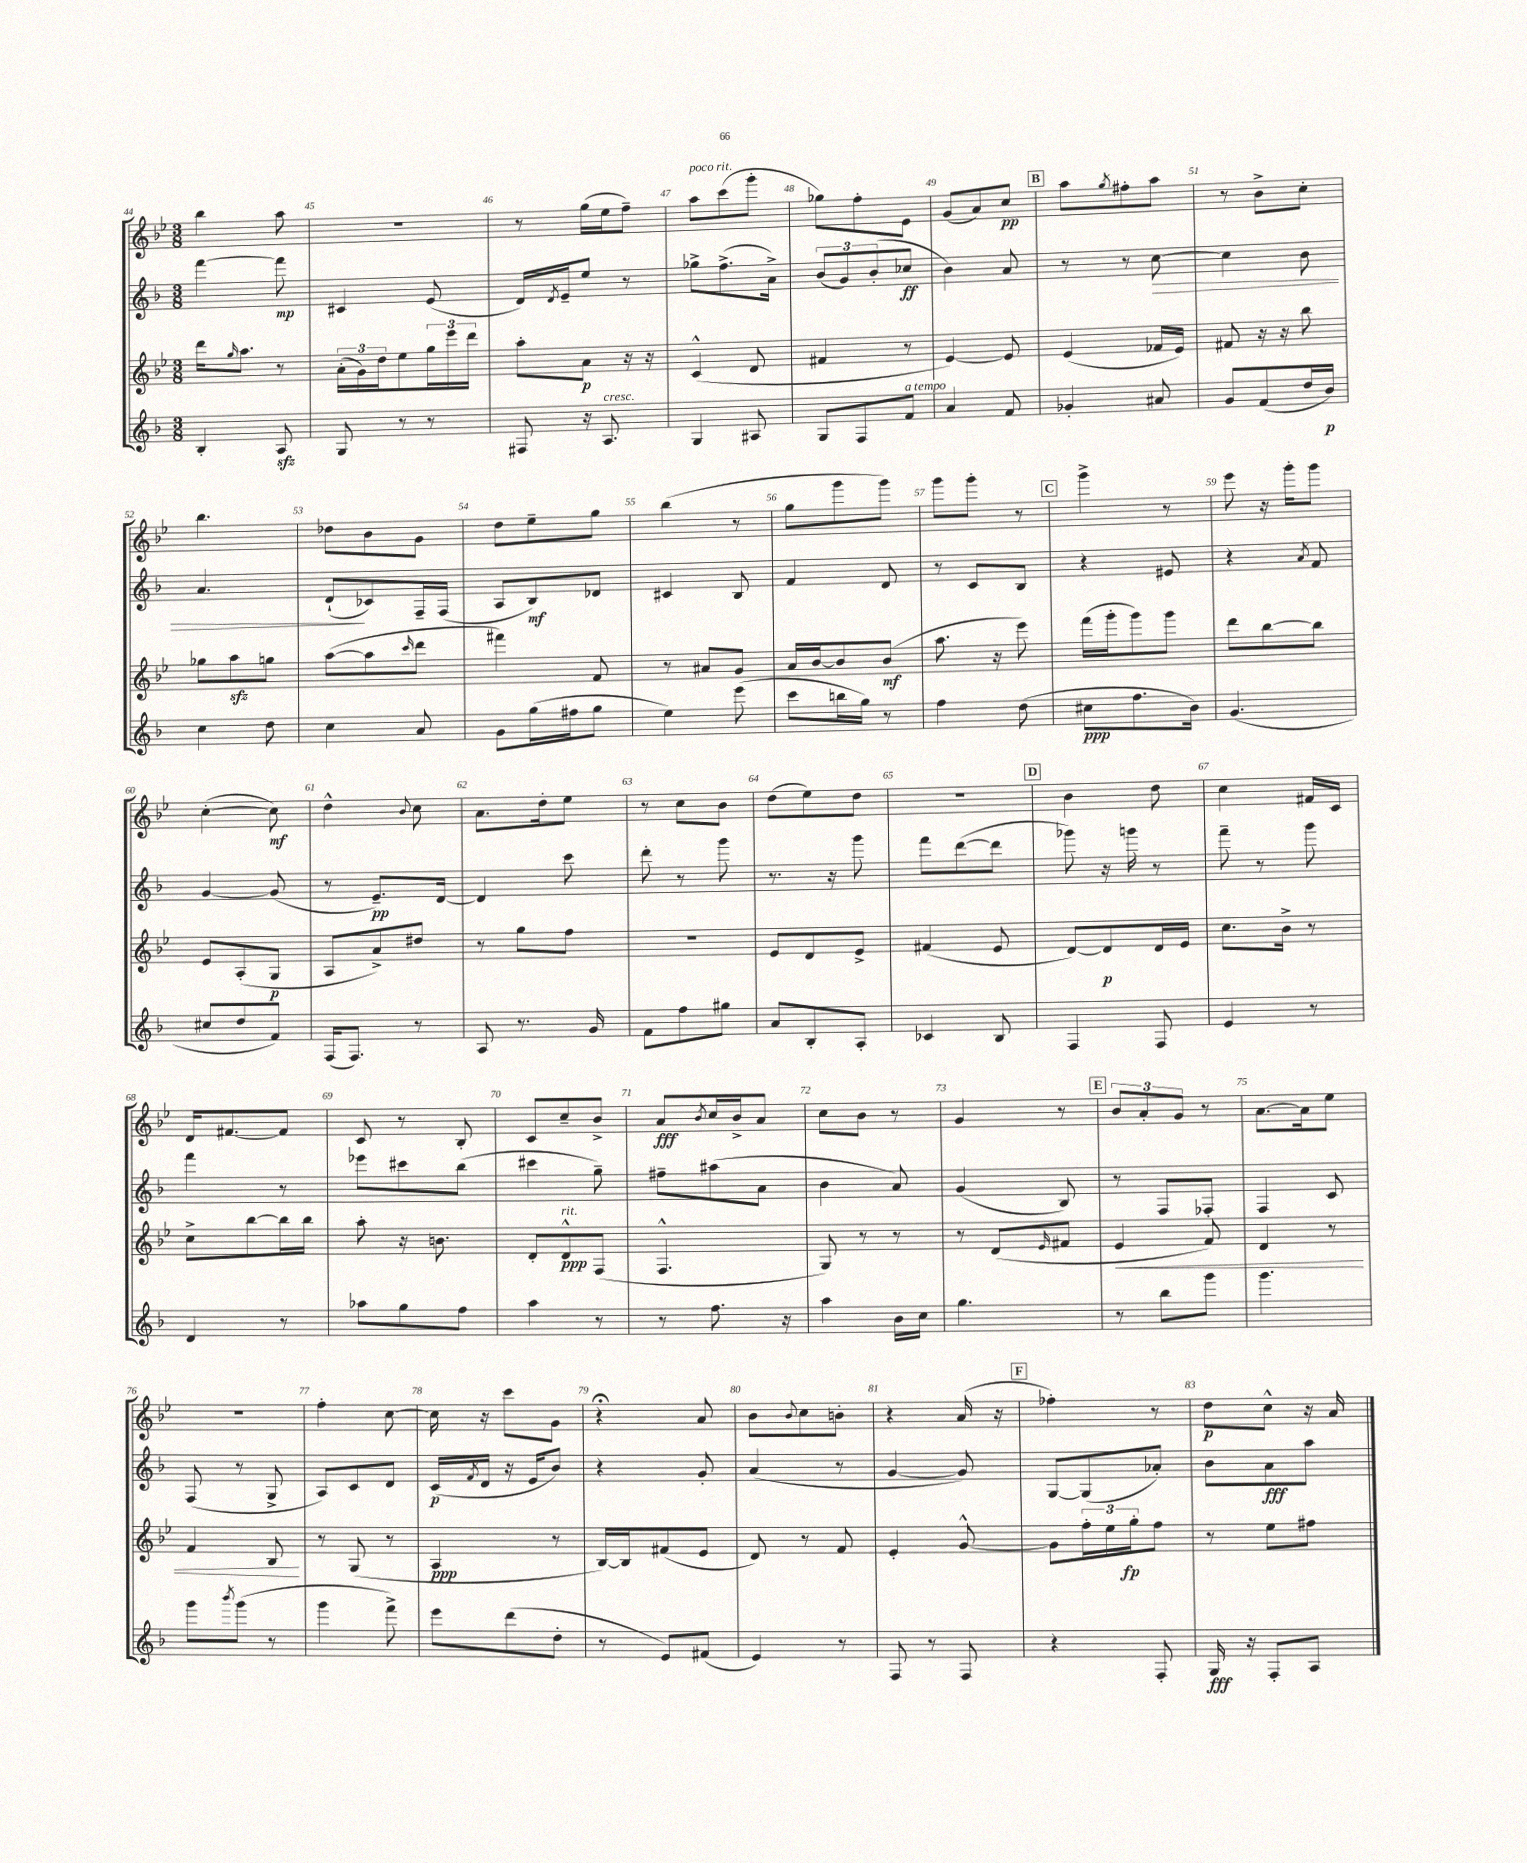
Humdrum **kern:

**kern	**kern	**kern	**kern
*staff4	*staff3	*staff2	*staff1
*clefG2	*clefG2	*clefG2	*clefG2
*k[b-]	*k[b-e-]	*k[b-]	*k[b-e-]
*M3/8	*M3/8	*M3/8	*M3/8
4B-'	16ddd	[4fff	4bb-
.	16qqgg	.	.
.	8.aa	.	.
8A	8r	8fff]	8aa
=	=	=	=
8G	(24a'	4c#	4.r
.	24g)	.	.
.	24dd	.	.
8r	8ee-	.	.
8r	24gg	(8e	.
.	24eee-	.	.
.	24ddd	.	.
=	=	=	=
8F#	8aa'	16d)	8r
.	.	8qd	.
.	.	16e~	.
16r	8a	8ee	(16gg
8.A	.	.	16ee-
.	16r	8r	8ff~)
.	16r	.	.
=	=	=	=
4G	(4c^^	8gg-^	8aa
.	.	(8.ff^	(8ccc
8A#	8d	.	8ggg'
.	.	16a^)	.
=	=	=	=
8G	4f#	(12b-	8gg-)
.	.	12g)	.
8F	.	.	8ff'
.	.	(12b-'	.
8f	8r	8cc-	8e-
=	=	=	=
4a	[4e-)	4b-)	(8g
.	.	.	8a)
8f	8e-]	8a	8cc
=	=	=	=
4g-'	(4e-	8r	8aa
.	.	.	8qgg
.	.	8r	8ff#'
8a#	16f-	[8cc	8aa
.	16e-)	.	.
=	=	=	=
8g	8f#	4cc]	8r
(8f	16r	.	8b-^
.	16r	.	.
16dd	8bb-	8b-	8cc'
16b-)	.	.	.
=	=	=	=
4cc	8gg-	4.a	4.bb-
.	8aa	.	.
8dd	8gg	.	.
=	=	=	=
4cc	([8aa	(8d`	8dd-
.	8aa]	8c-)	8b-
.	16qqccc	.	.
8a	8ddd	16F~	8g
.	.	(16F	.
=	=	=	=
8g	4fff#)	8A	8dd
(16gg	.	8B-)	8ee-~
16ff#	.	.	.
8gg	8f	8d-	8gg
=	=	=	=
4ee)	8r	4c#	(4bb-
.	8a#	.	.
(8eee	8g	8B-	8r
=	=	=	=
8ccc	16a	4f	8gg
.	[16b-	.	.
16bb	8b-]	.	8ggg
16gg)	.	.	.
8r	(8b-	8d	8ggg)
=	=	=	=
4ff	8.aa	8r	8ggg
.	.	8c	8ggg'
.	16r	.	.
(8dd	8eee-)	8B-	8r
=	=	=	=
8cc#	(16fff	4r	4ggg^
.	16ggg'	.	.
8.ff	8ggg)	.	.
.	8ggg	8e#	8r
16b-)	.	.	.
=	=	=	=
(4.g	8ddd	4r	8eee-
.	[8bb-	.	16r
.	.	.	16ggg'
.	.	8qa	.
.	8bb-]	8f	8ggg
=	=	=	=
8cc#	8e-	[4g	([4cc'
8dd	(8A'	.	.
8f)	8G	(8g]	8cc])
=	=	=	=
(16F	8A	8r	4dd^^
8.F)	.	.	.
.	8a^)	8.e~)	.
.	.	.	8qqb-
8r	8dd#	.	8cc
.	.	[16d	.
=	=	=	=
8A	8r	4d]	8.a
8.r	8gg	.	.
.	.	.	16dd'
.	8ff	8ccc	8ee-
16g	.	.	.
=	=	=	=
8f	4.r	8ddd'	8r
8ff	.	8r	8cc
8gg#	.	8ggg	8b-
=	=	=	=
8a	8e-	8.r	(8dd
8B-'	8d	.	8ee-)
.	.	16r	.
8A'	8e-^	8ggg	8dd
=	=	=	=
4c-	(4f#	8fff	4.r
.	.	([8ddd	.
8B-	8e-	8ddd]	.
=	=	=	=
4F	[8d)	8ggg-)	4b-
.	8d]	16r	.
.	.	16ggg	.
8F	16d	8r	8dd
.	16e-	.	.
=	=	=	=
4e	8.cc	8fff~	4cc
.	.	8r	.
.	16b-^	.	.
8r	8r	8ggg	16f#
.	.	.	16c
=	=	=	=
4d	8cc^	4fff	16d
.	.	.	[8.f#
.	[8bb-	.	.
8r	16bb-]	8r	8f#]
.	16bb-	.	.
=	=	=	=
8aa-	8aa'	8eee-	8c
8gg	16r	8ccc#	8r
.	8.b	.	.
8ff	.	(8bb-	8B-'
=	=	=	=
4aa	8d'	4ccc#	8c
.	8d^^	.	8cc~
8r	(8F	8gg~)	8b-^
=	=	=	=
8r	4.F^^	8ff#~	8a
.	.	.	8qb-
8.ff	.	(8aa#	16cc
.	.	.	16b-^
.	.	8a	8a
16r	.	.	.
=	=	=	=
4aa	8G)	4b-	8cc
.	8r	.	8b-
16b-	8r	8a)	8r
16cc	.	.	.
=	=	=	=
4.gg	8r	(4g	4g
.	(8d	.	.
.	16qqe-	.	.
.	8f#	8B-)	8r
=	=	=	=
8r	4e-	8r	12b-
.	.	.	12a'
8bb-	.	8F	.
.	.	.	12g
8ggg	8f)	8F-'	8r
=	=	=	=
4.ggg	4d	4F	[8.a
.	.	.	16a]
.	8r	8c	8ee-
=	=	=	=
8ggg	4f	(8F	4.r
8qbbb-	.	.	.
(8ggg	.	8r	.
8r	8B-	8G^	.
=	=	=	=
4ggg	8r	8A)	4ff'
.	(8G	8c	.
8fff^)	8r	8d	[8cc
=	=	=	=
8eee	4A	(16c	16cc]
.	.	8qf	.
.	.	16d	16r
(8ddd	.	16r	8ccc
.	.	16e	.
8dd'	8r	8b-)	8g
=	=	=	=
8r	[16B-)	4r	4r;
.	16B-]	.	.
8e)	(8f#	.	.
(8f#	8e-	8g'	8a
=	=	=	=
4e)	8d)	(4a	8b-
.	.	.	8qqb-
.	8r	.	8cc
8r	8f	8r	8b'
=	=	=	=
8F	4e-'	[4g	4r
8r	.	.	.
8F	[8g^^	8g])	(16a
.	.	.	16r
=	=	=	=
4r	8g]	[8G	4ff-')
.	24ff'	(8G]	.
.	24ee-	.	.
.	24gg'	.	.
8F'	8ff	8a-')	8r
=	=	=	=
16G	8r	8b-	8dd
16r	.	.	.
8F'	8ee-	8a	8cc^^
8A	8ff#	8aa	16r
.	.	.	16a
==	==	==	==
*-	*-	*-	*-
